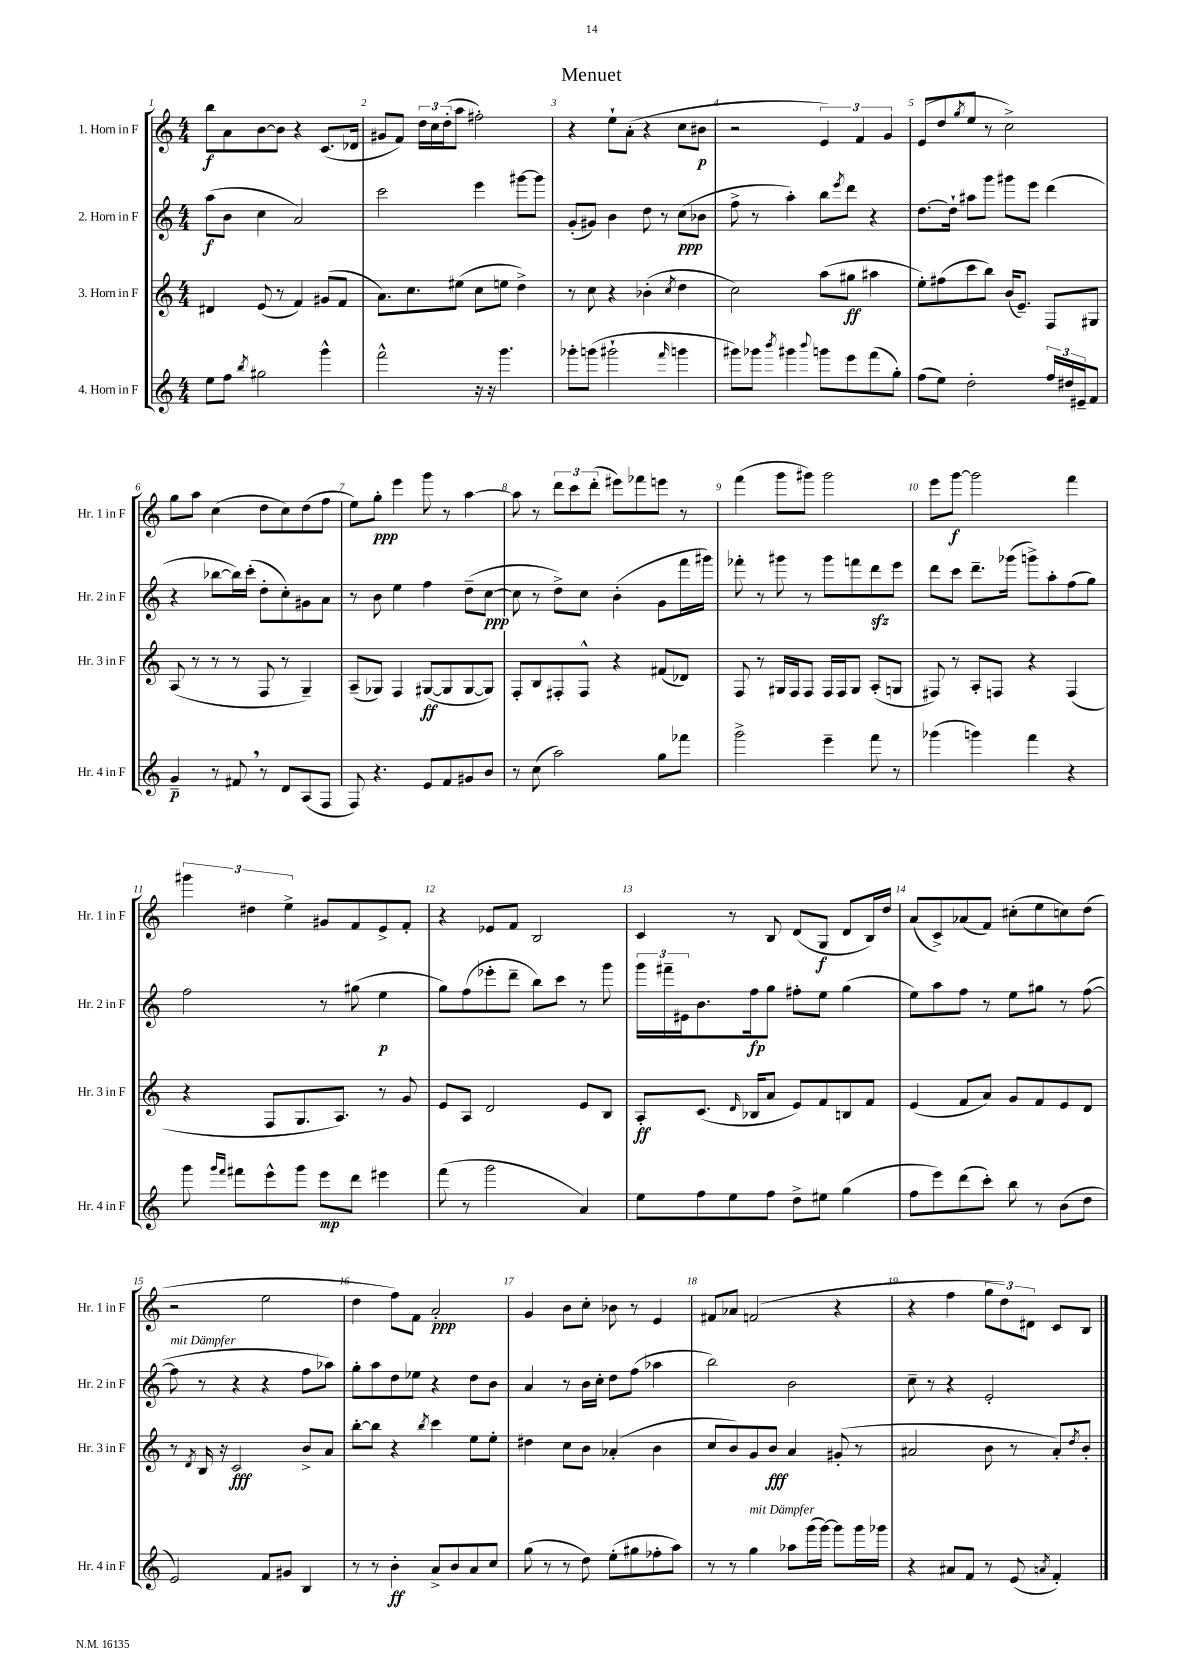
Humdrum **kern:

**kern	**dynam	**kern	**dynam	**kern	**dynam	**kern	**dynam
*part4	*part4	*part3	*part3	*part2	*part2	*part1	*part1
*staff4	*staff4	*staff3	*staff3	*staff2	*staff2	*staff1	*staff1
*I"4. Horn in F	*	*I"3. Horn in F	*	*I"2. Horn in F	*	*I"1. Horn in F	*
*I'Hr. 4 in F	*	*I'Hr. 3 in F	*	*I'Hr. 2 in F	*	*I'Hr. 1 in F	*
*clefG2	*	*clefG2	*	*clefG2	*	*clefG2	*
*k[]	*	*k[]	*	*k[]	*	*k[]	*
*M4/4	*	*M4/4	*	*M4/4	*	*M4/4	*
=1	=1	=1	=1	=1	=1	=1	=1
8ee\L	.	4d#X/	.	(8aa\L	f	8bb\L	f
8ff\J	.	.	.	8b\J	.	8a\	.
8qbb/	.	.	.	.	.	.	.
2gg#X\	.	(8e/	.	4cc\	.	[8b\	.
.	.	8r	.	.	.	8b\J]	.
.	.	4f/)	.	2a/)	.	4r	.
4ggg^^\	.	(8g#X/L	.	.	.	(8.c/L	.
.	.	8f/J	.	.	.	.	.
.	.	.	.	.	.	16d-X/Jk	.
=2	=2	=2	=2	=2	=2	=2	=2
2fff^^\	.	8.a\L)	.	2ccc\	.	8g#X/L	.
.	.	.	.	.	.	8f/J)	.
.	.	8.cc\	.	.	.	.	.
.	.	.	.	.	.	24dd\LL	.
.	.	.	.	.	.	24cc\	.
.	.	.	.	.	.	(24dd'\J	.
.	.	(8ee#X\J	.	.	.	8aa\J	.
16r	.	8cc\L	.	4eee\	.	2ff#X'\)	.
16r	.	.	.	.	.	.	.
4.ggg\	.	8een\J	.	.	.	.	.
.	.	4dd^\)	.	[8ggg#X\L	.	.	.
.	.	.	.	8ggg#\J]	.	.	.
=3	=3	=3	=3	=3	=3	=3	=3
8ggg-X'\L	.	8r	.	(8g'/L	.	4r	.
(8gggn\J	.	8cc\	.	8g#X/J)	.	.	.
2ggg#X`\	.	4r	.	4b\	.	8ee`\L	.
.	.	.	.	.	.	(8a'\J	.
.	.	(4b-X'\	.	8dd\	.	4r	.
.	.	.	.	8r	.	.	.
16qqfff/	.	8qcc/	.	.	.	.	.
4gggn\	.	4dd\	.	(8cc\L	ppp	8cc\L	.
.	.	.	.	8b-X\J	.	8b#X\J	p
=4	=4	=4	=4	=4	=4	=4	=4
8ggg#X\L)	.	2cc\)	.	8ff^\	.	2r	.
8ggg-X\J	.	.	.	8r	.	.	.
8qbbb/	.	.	.	.	.	.	.
4ggg#X\	.	.	.	4aa'\)	.	.	.
8qqbbb/	.	.	.	.	.	.	.
8gggn\L	.	(8aa\L	.	8bb\L	.	6e/)	.
.	.	.	.	8qeee/	.	.	.
8eee\	.	8gg#X\J	ff	8ddd\J	.	.	.
.	.	.	.	.	.	6f/	.
(8fff\	.	4aa#X\	.	4r	.	.	.
.	.	.	.	.	.	6g/	.
8gg'\J)	.	.	.	.	.	.	.
=5	=5	=5	=5	=5	=5	=5	=5
(8ff\L	.	8ee'\L)	.	[8.dd\L	.	(8e/L	.
8ee\J)	.	(8ff#X\	.	.	.	8dd/	.
.	.	.	.	16dd`\Jk]	.	.	.
.	.	.	.	.	.	8qgg/	.
2dd'\	.	8ccc\	.	8aa#X\L	.	8ee/J	.
.	.	8bb\J)	.	8ggg\J	.	8r	.
.	.	(16b/KL	.	8ggg#X\L	.	2cc^\)	.
.	.	8.e~/J)	.	.	.	.	.
.	.	.	.	8eee\J	.	.	.
24ff/LL	.	8F/L	.	(4ddd\	.	.	.
24dd#X/	.	.	.	.	.	.	.
24e#X~/J	.	.	.	.	.	.	.
8f/J	.	8G#X/J	.	.	.	.	.
!!LO:LB:g=z
=6	=6	=6	=6	=6	=6	=6	=6
4g~/	p	(8A/	.	4r	.	8gg\L	.
.	.	8r	.	.	.	8aa\J	.
8r	.	8r	.	[8bb-X\L	.	(4cc\	.
8f#X,/	.	8r	.	16bb-\L])	.	.	.
.	.	.	.	(16ccc'\JJ	.	.	.
8r	.	8F/	.	8dd'\L	.	8dd\L	.
8d/L	.	8r	.	8cc'\)	.	8cc\)	.
(8A/	.	4G~/)	.	8g#X\	.	(8dd\	.
8F/J	.	.	.	8a\J	.	8ff\J	.
=7	=7	=7	=7	=7	=7	=7	=7
8F/)	.	(8A~/L	.	8r	.	8ee\L)	.
4.r	.	8G-X/J)	.	8b\	.	8gg'\J	ppp
.	.	4F/	.	4ee\	.	4eee\	.
8e/L	.	([8G#X/L	ff	4ff\	.	8ggg\	.
8f/	.	8G#/]	.	.	.	8r	.
8g#X/	.	[8G#/	.	(8dd~\L	.	[4aa\	.
8b/J	.	8G#/J])	.	[8cc\J	ppp	.	.
=8	=8	=8	=8	=8	=8	=8	=8
8r	.	8F'/L	.	8cc\]	.	8aa\]	.
(8cc\	.	8B/	.	8r	.	8r	.
2aa\)	.	8F#X'/	.	8dd^\L)	.	12ddd\L	.
.	.	.	.	.	.	12ccc\	.
.	.	8F#^^/J	.	8cc\J	.	.	.
.	.	.	.	.	.	(12ddd'\J	.
.	.	4r	.	(4b'\	.	8eee#X\L)	.
.	.	.	.	.	.	8fff-X\	.
8gg\L	.	(8f#X/L	.	8g\L	.	8eeen\J	.
8fff-X\J	.	8d-X/J)	.	16fff\L	.	8r	.
.	.	.	.	16ggg#X\JJ)	.	.	.
=9	=9	=9	=9	=9	=9	=9	=9
2ggg^\	.	8F/	.	8fff-X'\	.	(4fff\	.
.	.	8r	.	8r	.	.	.
.	.	16G#X/LL	.	8ggg#X\	.	8ggg\L	.
.	.	16F/J	.	.	.	.	.
.	.	8F/J	.	8r	.	8ggg#X\J)	.
4eee~\	.	16F/LL	.	8ggg#\L	.	2ggg#\	.
.	.	16F/J	.	.	.	.	.
.	.	8G#/J	.	8fffn\	.	.	.
8fff\	.	(8A'/L	.	8dddzz\	.	.	.
8r	.	8Gn/J	.	8eee\J	.	.	.
=10	=10	=10	=10	=10	=10	=10	=10
(4ggg-X\	.	8F#X/)	.	8ddd\L	.	8eee\L	.
.	.	8r	.	8ccc\J	.	[8ggg\J	f
4gggn\)	.	8A'/L	.	8.ddd~\L	.	2ggg\]	.
.	.	8Fn/J	.	.	.	.	.
.	.	.	.	(16ggg-X\Jk	.	.	.
4fff\	.	4r	.	8gggn^\L)	.	.	.
.	.	.	.	8aa'\	.	.	.
4r	.	(4F/	.	(8ff\	.	4fff\	.
.	.	.	.	8gg\J)	.	.	.
!!LO:LB:g=z
=11	=11	=11	=11	=11	=11	=11	=11
8ggg\	.	4r	.	2ff\	.	6ggg#X\	.
16qqggg/LL	.	.	.	.	.	.	.
16qqfff/JJ	.	.	.	.	.	.	.
8fff#X\L	.	.	.	.	.	.	.
.	.	.	.	.	.	6dd#X\	.
8eee^^\	.	8F/L	.	.	.	.	.
.	.	.	.	.	.	6ee^\	.
8ggg\J	.	8.G/	.	.	.	.	.
8eee\L	mp	.	.	8r	.	8g#X/L	.
.	.	8.A/J)	.	.	.	.	.
8ddd\J	.	.	.	(8gg#X\	.	8f/	.
4eee#X\	.	8r	.	4ee\	p	8e^/	.
.	.	8g/	.	.	.	8f'/J	.
=12	=12	=12	=12	=12	=12	=12	=12
(8fff\	.	8e/L	.	8gg\L)	.	4r	.
8r	.	8A/J	.	(8ff\	.	.	.
2ggg\	.	2d/	.	8eee-X'\	.	8e-X/L	.
.	.	.	.	8ddd~\J	.	8f/J	.
.	.	.	.	8bb\L)	.	2B/	.
.	.	.	.	8ccc\J	.	.	.
4a/)	.	8e/L	.	8r	.	.	.
.	.	8B/J	.	8ggg\	.	.	.
=13	=13	=13	=13	=13	=13	=13	=13
8ee\L	.	8A'/L	ff	24ggg\LL	.	4c/	.
.	.	.	.	24fff#X~\	.	.	.
.	.	.	.	24e#X\J	.	.	.
8ff\	.	(8.c/J	.	8.b\	.	.	.
8ee\	.	.	.	.	.	8r	.
.	.	16qqd/	.	.	.	.	.
.	.	16B-X/KL	.	16ff\k	fp	.	.
8ff\J	.	8a/J	.	8gg\J	.	8B/	.
8dd^\L	.	8e/L)	.	8ff#X'\L	.	(8d/L	.
8ee#X\J	.	8f/	.	8ee\J	.	8G/J	f
(4gg\	.	8Bn/	.	(4gg\	.	8d/L	.
.	.	8f/J	.	.	.	16B/L)	.
.	.	.	.	.	.	16dd/JJ	.
=14	=14	=14	=14	=14	=14	=14	=14
8ff\L	.	(4e/	.	8ee\L)	.	(8a/L	.
8eee\)	.	.	.	8aa\	.	8c^/)	.
(8ddd\	.	8f/L	.	8ff\J	.	(8a-X/	.
8ccc'\J)	.	8a/J)	.	8r	.	8f/J)	.
8bb\	.	8g/L	.	8ee\L	.	(8cc#X'\L	.
8r	.	8f/	.	8gg#X\J	.	8ee\	.
(8b\L	.	8e/	.	8r	.	8ccn\)	.
8dd\J	.	8d/J	.	([8ff\	.	(8dd\J	.
!!LO:LB:g=z
=15	=15	=15	=15	=15	=15	=15	=15
!	!	!	!	!LO:TX:a:i:t=mit Dämpfer	!	!	!
2e/)	.	8r	.	8ff\]	.	2r	.
.	.	8qd/	.	.	.	.	.
.	.	16B/	.	8r	.	.	.
.	.	16r	.	.	.	.	.
.	.	2c/	fff	4r	.	.	.
8f/L	.	.	.	4r	.	2ee\	.
8g#X/J	.	.	.	.	.	.	.
4B/	.	8b^/L	.	8ff\L	.	.	.
.	.	8a/J	.	8aa-X\J)	.	.	.
=16	=16	=16	=16	=16	=16	=16	=16
8r	.	[8bb'\L	.	8gg'\L	.	4dd\	.
8r	.	8bb\J]	.	8aa\	.	.	.
4b'\	ff	4r	.	8dd\	.	8ff\L)	.
.	.	.	.	8ee-X\J	.	8f\J	.
.	.	8qbb/	.	.	.	.	.
8a^/L	.	4ccc\	.	4r	.	2a'/	ppp
8b/	.	.	.	.	.	.	.
8a/	.	8ee\L	.	8dd\L	.	.	.
8cc/J	.	8ee'\J	.	8b\J	.	.	.
=17	=17	=17	=17	=17	=17	=17	=17
(8gg\	.	4dd#X\	.	4a/	.	4g/	.
8r	.	.	.	.	.	.	.
8r	.	8cc\L	.	8r	.	8b\L	.
8dd\)	.	8b\J	.	16b\LL	.	8cc'\J	.
.	.	.	.	16cc'\JJ	.	.	.
(8ee'\L	.	(4a-X'/	.	8dd\L	.	8b-X\	.
8gg#X\	.	.	.	(8ff\J	.	8r	.
8ff-X'\	.	4b\	.	4aa-X\	.	4e/	.
8aa\J)	.	.	.	.	.	.	.
=18	=18	=18	=18	=18	=18	=18	=18
8r	.	8cc/L	.	2bb\)	.	8f#X/L	.
8r	.	8b/)	.	.	.	8a-X/J	.
!LO:TX:a:i:t=mit Dämpfer	!	!	!	!	!	!	!
4gg\	.	8g/	.	.	.	(2fn/	.
.	.	8b/J	fff	.	.	.	.
8aa-X\L	.	4a/	.	2b\	.	.	.
(16ggg\L	.	.	.	.	.	.	.
[16ggg\JJ)	.	.	.	.	.	.	.
8ggg\L]	.	(8g#X'/	.	.	.	4r	.
16ggg\L	.	8r	.	.	.	.	.
16ggg-X\JJ	.	.	.	.	.	.	.
=19	=19	=19	=19	=19	=19	=19	=19
4r	.	2a#X/	.	8cc~\	.	4r	.
.	.	.	.	8r	.	.	.
8a#X/L	.	.	.	4r	.	4ff\	.
8f/J	.	.	.	.	.	.	.
8r	.	8b\	.	2e'/	.	12gg\L	.
.	.	.	.	.	.	12dd\)	.
(8e/	.	8r	.	.	.	.	.
.	.	.	.	.	.	12d#X\J	.
8qan/	.	.	.	.	.	.	.
4f'/)	.	8a#'/L)	.	.	.	8c/L	.
.	.	8qdd/	.	.	.	.	.
.	.	8b'/J	.	.	.	8B/J	.
==	==	==	==	==	==	==	==
*-	*-	*-	*-	*-	*-	*-	*-
